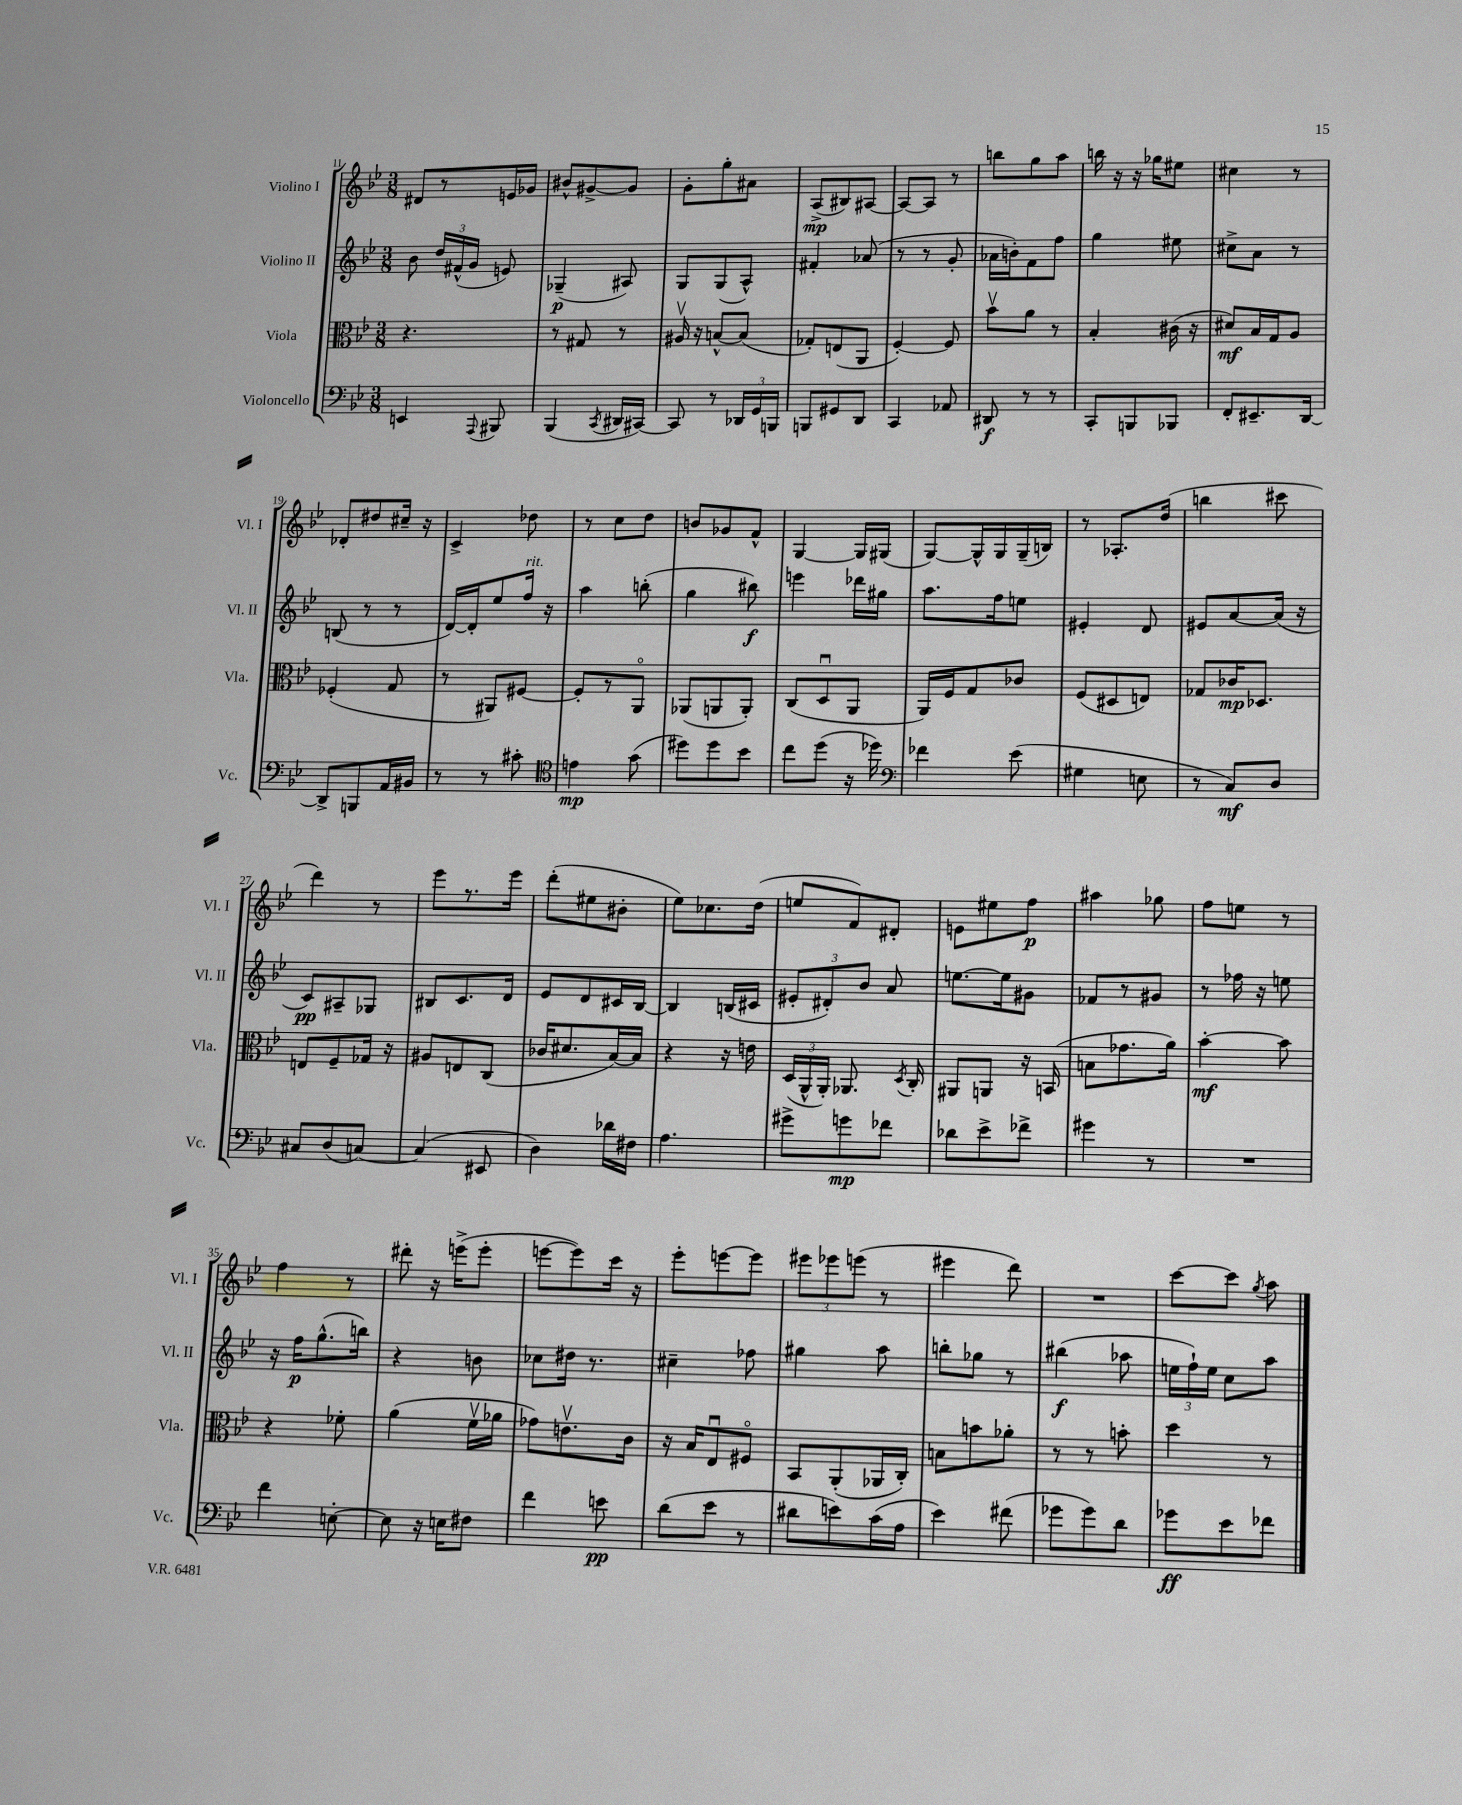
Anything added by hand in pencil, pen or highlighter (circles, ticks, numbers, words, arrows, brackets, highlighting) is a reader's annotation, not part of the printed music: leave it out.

**kern	**dynam	**kern	**dynam	**kern	**dynam	**kern	**dynam
*part4	*part4	*part3	*part3	*part2	*part2	*part1	*part1
*staff4	*staff4	*staff3	*staff3	*staff2	*staff2	*staff1	*staff1
*I"Violoncello	*	*I"Viola	*	*I"Violino II	*	*I"Violino I	*
*I'Vc.	*	*I'Vla.	*	*I'Vl. II	*	*I'Vl. I	*
*clefF4	*	*clefC3	*	*clefG2	*	*clefG2	*
*k[b-e-]	*	*k[b-e-]	*	*k[b-e-]	*	*k[b-e-]	*
*M3/8	*	*M3/8	*	*M3/8	*	*M3/8	*
=11	=11	=11	=11	=11	=11	=11	=11
4EEn/	.	4.r	.	8b-\	.	8d#X/L	.
.	.	.	.	24dd/LL	.	8r	.
.	.	.	.	(24f#X^^/	.	.	.
.	.	.	.	24g/JJ	.	.	.
8qqAAA/	.	.	.	.	.	.	.
8BBB#X/	.	.	.	8en/)	.	16en/L	.
.	.	.	.	.	.	16g-X/JJ	.
=12	=12	=12	=12	=12	=12	=12	=12
(4BBB-/	.	8r	.	(4G-X~/	p	8b#X^^/L	.
.	.	8G#X/	.	.	.	[8g#X^/	.
8qCC/	.	.	.	.	.	.	.
16DD#X/LL	.	8r	.	8A#X/)	.	8g#/J]	.
[16CC#X/JJ)	.	.	.	.	.	.	.
=13	=13	=13	=13	=13	=13	=13	=13
8CC#/]	.	16A#Xv/	.	8G/L	.	8g'\L	.
.	.	16r	.	.	.	.	.
8r	.	[8Bn^^/L	.	(8G/	.	8gg'\	.
24DD-X/LL	.	(8B/J]	.	8A^^/J)	.	8a#X\J	.
24GG/	.	.	.	.	.	.	.
24BBBn/JJ	.	.	.	.	.	.	.
=14	=14	=14	=14	=14	=14	=14	=14
8BBBn/L	.	8G-X'/L)	.	4f#X'/	.	(8A^/L	mp
8GG#X/	.	(8En/	.	.	.	8B#X/)	.
8DD/J	.	8AA/J	.	(8a-X/	.	[8A#X/J	.
=15	=15	=15	=15	=15	=15	=15	=15
4CC/	.	[4F'/)	.	8r	.	8A#/L_	.
.	.	.	.	8r	.	8A#/J]	.
8AA-X/	.	8F/]	.	8g'/	.	8r	.
=16	=16	=16	=16	=16	=16	=16	=16
8DD#X/	f	8b-v\L	.	16a-X\LL	.	8bbn\L	.
.	.	.	.	16bn'\J)	.	.	.
8r	.	8a\J	.	8f\	.	8gg\	.
8r	.	8r	.	8ff\J	.	8aa\J	.
=17	=17	=17	=17	=17	=17	=17	=17
8CC'/L	.	4B-'/	.	4gg\	.	16bbn\	.
.	.	.	.	.	.	16r	.
8BBBn/	.	.	.	.	.	16r	.
.	.	.	.	.	.	16gg-X\KL	.
8BBB-X/J	.	(16c#X\	.	8ee#X\	.	8ee#X\J	.
.	.	16r	.	.	.	.	.
=18	=18	=18	=18	=18	=18	=18	=18
8FF'/L	.	8d#X/L)	mf	8cc#X^\L	.	4cc#X\	.
8.EE#X~/	.	16B-/L	.	8a\J	.	.	.
.	.	16G/J	.	.	.	.	.
.	.	8A/J	.	8r	.	8r	.
[16DD/Jk	.	.	.	.	.	.	.
!!LO:LB:g=z
=19	=19	=19	=19	=19	=19	=19	=19
8DD^/L]	.	(4F-X'/	.	(8Bn/	.	8d-X'/L	.
8BBBn/	.	.	.	8r	.	8dd#X/	.
16AA/L	.	8G/	.	8r	.	16cc#X~/Jk	.
16BB#X/JJ	.	.	.	.	.	16r	.
=20	=20	=20	=20	=20	=20	=20	=20
8r	.	8r	.	[16d/LL)	.	4c^/	.
.	.	.	.	16d'/J]	.	.	.
8r	.	8AA#X/L)	.	8ee-/	.	.	.
!	!	!	!	!LO:TX:a:i:t=rit.	!	!	!
8c#X'\	.	[8F#X/J	.	16ff/Jk	.	8dd-X\	.
.	.	.	.	16r	.	.	.
=21	=21	=21	=21	=21	=21	=21	=21
*clefC4	*	*	*	*	*	*	*
4en\	mp	8F#'/L]	.	4aa\	.	8r	.
.	.	8r	.	.	.	8cc\L	.
(8g\	.	8AA/J	.	(8bbn'\	.	8dd\J	.
=22	=22	=22	=22	=22	=22	=22	=22
8dd#X\L)	.	(8AA-X/L	.	4gg\	.	8bn/L	.
8dd#\	.	8AAn/	.	.	.	8g-X/	.
8b-\J	.	8AA'/J)	.	8bb#X\)	f	8f^^/J	.
=23	=23	=23	=23	=23	=23	=23	=23
8cc\L	.	(8C/L	.	4eeen\	.	[4G/	.
(8dd\J	.	8Du/	.	.	.	.	.
16r	.	8AA/J	.	16ddd-X\LL	.	16G/LL]	.
16dd-X\)	.	.	.	16gg#X\JJ	.	(16G#X/JJ	.
=24	=24	=24	=24	=24	=24	=24	=24
*clefF4	*	*	*	*	*	*	*
4f-X\	.	16AA/LL)	.	8.aa\L	.	[8G/L)	.
.	.	16F/J	.	.	.	.	.
.	.	8G/	.	.	.	16G^^/L]	.
.	.	.	.	16ff\k	.	16G/	.
(8e-\	.	8c-X/J	.	8een\J	.	(16G~/	.
.	.	.	.	.	.	16Bn/JJ)	.
=25	=25	=25	=25	=25	=25	=25	=25
4G#X\	.	(8F/L	.	4e#X'/	.	8r	.
.	.	8D#X/	.	.	.	8.A-X'/L	.
8En\	.	8En/J)	.	8d/	.	.	.
.	.	.	.	.	.	(16dd/Jk	.
=26	=26	=26	=26	=26	=26	=26	=26
8r	.	8G-X/L	.	8e#X/L	.	4bbn\	.
8C/L)	mf	16c-X/K	mp	[8a/	.	.	.
.	.	8.D-X/J	.	.	.	.	.
8D/J	.	.	.	(16a/Jk]	.	8ccc#X\	.
.	.	.	.	16r	.	.	.
!!LO:LB:g=z
=27	=27	=27	=27	=27	=27	=27	=27
8C#X/L	.	8En/L	.	8c/L)	pp	4ddd\)	.
(8D/	.	8F~/	.	8A#X~/	.	.	.
[8Cn/J)	.	16G-X/Jk	.	8G-X/J	.	8r	.
.	.	16r	.	.	.	.	.
=28	=28	=28	=28	=28	=28	=28	=28
(4C/]	.	8A#X/L	.	8B#X/L	.	8eee-\L	.
.	.	8En/	.	8.c/	.	8.r	.
8EE#X/	.	(8C/J	.	.	.	.	.
.	.	.	.	16d/Jk	.	16eee-\Jk	.
=29	=29	=29	=29	=29	=29	=29	=29
4D\)	.	16c-X/KL	.	8e-/L	.	(8ddd'\L	.
.	.	8.d#X/	.	.	.	.	.
.	.	.	.	8d/	.	8ee#X\	.
16d-X\LL	.	[16B-/L)	.	16c#X/L	.	8b#X'\J	.
16F#X\JJ	.	16B-/JJ]	.	[16B-/JJ	.	.	.
=30	=30	=30	=30	=30	=30	=30	=30
4.A\	.	4r	.	4B-/]	.	8ee-\L)	.
.	.	.	.	.	.	8.cc-X\	.
.	.	16r	.	(16Bn/LL	.	.	.
.	.	16en\	.	16c#X/JJ	.	(16dd\Jk	.
=31	=31	=31	=31	=31	=31	=31	=31
8g#X^\L	.	(24D/LL	.	12e#X'/L	.	8een/L	.
.	.	24AA^^/	.	.	.	.	.
.	.	24AA'/JJ)	.	12d#X'/)	.	.	.
8gn\	mp	8.AA-X/	.	.	.	8f/)	.
.	.	.	.	12b-/J	.	.	.
8f-X\J	.	.	.	8a/	.	8d#X'/J	.
.	.	8qD/	.	.	.	.	.
.	.	16C'/	.	.	.	.	.
=32	=32	=32	=32	=32	=32	=32	=32
8d-X\L	.	8AA#X/L	.	[8.een\L	.	8en\L	.
8e-^\	.	8AAn/J	.	.	.	8ee#X\	.
.	.	.	.	16ee\k]	.	.	.
8f-X^\J	.	16r	.	8g#X\J	.	8ff\J	p
.	.	(16BBn/	.	.	.	.	.
=33	=33	=33	=33	=33	=33	=33	=33
4g#X\	.	8Bn\L	.	8f-X/L	.	4aa#X\	.
.	.	8.g-X\	.	8r	.	.	.
8r	.	.	.	8g#X/J	.	8gg-X\	.
.	.	16a\Jk)	.	.	.	.	.
=34	=34	=34	=34	=34	=34	=34	=34
4.r	.	[4b-'\	mf	8r	.	8ff\L	.
.	.	.	.	16ff-X\	.	8een\J	.
.	.	.	.	16r	.	.	.
.	.	8b-\]	.	8een\	.	8r	.
!!LO:LB:g=z
=35	=35	=35	=35	=35	=35	=35	=35
4f\	.	4r	.	16r	.	4ff\	.
.	.	.	.	16ff\KL	p	.	.
.	.	.	.	(8.gg^^\	.	.	.
[8En'\	.	8f-X'\	.	.	.	8r	.
.	.	.	.	16bbn\Jk)	.	.	.
=36	=36	=36	=36	=36	=36	=36	=36
8E\]	.	(4a\	.	4r	.	8ddd#X'\	.
16r	.	.	.	.	.	16r	.
16En\KL	.	.	.	.	.	(16eeen^\KL	.
8F#X\J	.	16fv\LL	.	8bn\	.	8eee'\J	.
.	.	16a-X\JJ	.	.	.	.	.
=37	=37	=37	=37	=37	=37	=37	=37
4f\	.	8g-X\L)	.	8cc-X\L	.	[8eeen\L	.
.	.	8.env\	.	16dd#X\Jk	.	8eee\])	.
.	.	.	.	8.r	.	.	.
8en\	pp	.	.	.	.	16ccc\Jk	.
.	.	16c\Jk	.	.	.	16r	.
=38	=38	=38	=38	=38	=38	=38	=38
(8d\L	.	16r	.	4cc#X~\	.	8eee-'\L	.
.	.	16B-/KL	.	.	.	.	.
8e-\J	.	8E-u/	.	.	.	[8eeen\	.
8r	.	8F#X/J	.	8ff-X\	.	8eee\J]	.
=39	=39	=39	=39	=39	=39	=39	=39
8d#X\L	.	8BB-/L	.	4gg#X\	.	12eee#X\L	.
.	.	.	.	.	.	12eee-X\	.
8en\)	.	(8AA'/	.	.	.	.	.
.	.	.	.	.	.	(12eeen\J	.
(16c\L	.	16AA-X/L	.	8aa\	.	8r	.
16A\JJ	.	16C'/JJ)	.	.	.	.	.
=40	=40	=40	=40	=40	=40	=40	=40
4e-\)	.	8Bn\L	.	8bbn'\L	.	4eee#X\	.
.	.	8bn\	.	8gg-X\J	.	.	.
(8f#X\	.	8a-X'\J	.	8r	.	8ddd\)	.
=41	=41	=41	=41	=41	=41	=41	=41
8g-X\L	.	8r	.	(4bb#X\	f	4.r	.
8g-\)	.	8r	.	.	.	.	.
8d\J	.	8bn'\	.	8aa-X\	.	.	.
=42	=42	=42	=42	=42	=42	=42	=42
8g-X\L	ff	4dd\	.	24een\LL	.	[8ccc\L	.
.	.	.	.	24ff`\)	.	.	.
.	.	.	.	24ee\JJ	.	.	.
8e-\	.	.	.	8cc\L	.	8ccc\J]	.
.	.	.	.	.	.	8qgg/	.
8f-X\J	.	8r	.	8aa\J	.	8aa\	.
==	==	==	==	==	==	==	==
*-	*-	*-	*-	*-	*-	*-	*-
